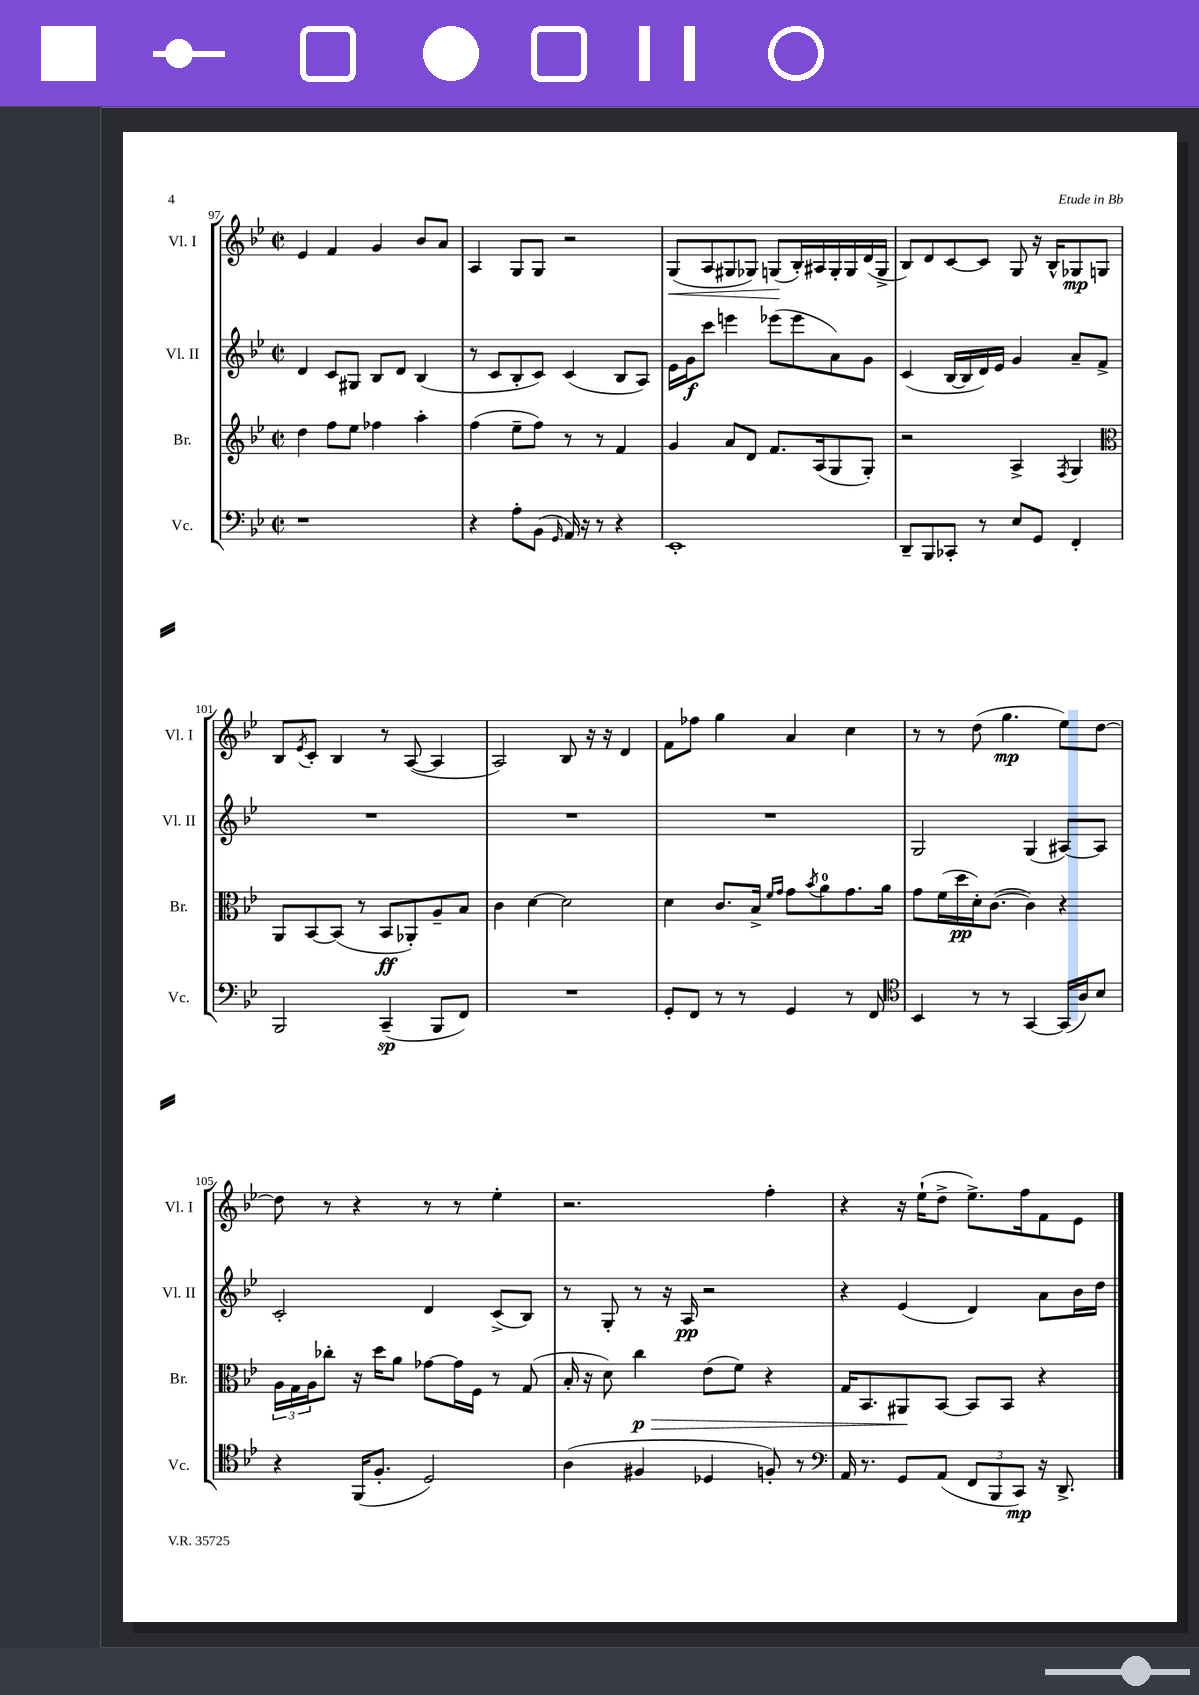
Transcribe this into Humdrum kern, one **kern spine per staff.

**kern	**kern	**kern	**kern
*staff4	*staff3	*staff2	*staff1
*clefF4	*clefG2	*clefG2	*clefG2
*k[b-e-]	*k[b-e-]	*k[b-e-]	*k[b-e-]
*M2/2	*M2/2	*M2/2	*M2/2
*met(c|)	*met(c|)	*met(c|)	*met(c|)
1r	4dd	4d	4e-
.	8ff	8c	4f
.	8ee-	8G#	.
.	4ff-	8B-	4g
.	.	8d	.
.	4aa'	(4B-	8b-
.	.	.	8a
=	=	=	=
4r	(4ff	8r	4A
.	.	8c	.
8A'	8ee-~	8B-'	8G
(8BB-	8ff)	8c)	8G
16qqGG	.	.	.
16AA)	8r	(4c	2r
16r	.	.	.
8r	8r	.	.
4r	4f	8B-	.
.	.	8A)	.
=	=	=	=
1EE-'	4g	16e-	(8G
.	.	16g	.
.	.	8ccc	8A
.	8a	4eee	8G#
.	8d	.	8G-)
.	8.f	(8eee-	(8G
.	.	8eee-	16B-')
.	(16A	.	16A#
.	8G	8a)	16G'
.	.	.	16G
.	8G')	8g	(16d
.	.	.	16G^
=	=	=	=
8DD~	2r	(4c	8B-)
8BBB-	.	.	8d
8CC-'	.	[16B-	[8c
.	.	16B-]	.
8r	.	16d)	8c]
.	.	16e-	.
8E-	4A^	4g	8G
8GG	.	.	16r
.	.	.	16B-^^
.	8qF	.	.
4FF'	4G	8a~	8G-
.	.	8f^	8G
=	=	=	=
*	*clefC3	*	*
2BBB-	8AA	1r	8B-
.	.	.	8qe-
.	[8BB-	.	8c'
.	(8BB-]	.	4B-
.	8r	.	.
(4CC~	8BB-	.	8r
.	8AA-')	.	([8A
8BBB-	8A~	.	4A]
8FF)	8B-	.	.
=	=	=	=
1r	4c	1r	2A)
.	[4d	.	.
.	2d]	.	8B-
.	.	.	16r
.	.	.	16r
.	.	.	4d
=	=	=	=
8GG'	4d	1r	8f
8FF	.	.	8ff-
8r	8.c	.	4gg
8r	.	.	.
.	16B-^	.	.
.	16qqf	.	.
.	16qqg	.	.
4GG	8g	.	4a
.	8qb-	.	.
.	8a	.	.
8r	8.g	.	4cc
8FF	.	.	.
.	16a	.	.
=	=	=	=
*clefC4	*	*	*
4BB-	8g	2G	8r
.	(16f	.	8r
.	16dd	.	.
8r	16d')	.	(8dd
.	([8.c	.	.
8r	.	.	4.gg
[4GG	4c])	(4G	.
(16GG]	4r	[8A#)	8ee-)
16A)	.	.	.
8B-	.	8A#]	[8dd
=	=	=	=
4r	24A	2c'	8dd]
.	24G	.	.
.	24A	.	.
.	8cc-'	.	8r
(16FF	16r	.	4r
8.F'	16dd	.	.
.	8a	.	.
2D)	[8g-	4d	8r
.	16g-]	.	8r
.	16F	.	.
.	8r	(8c^	4ee-'
.	(8G	8B-)	.
=	=	=	=
(4A	16B-'	8r	2.r
.	16r	.	.
.	8d)	8G'	.
4F#	4cc	8r	.
.	.	16r	.
.	.	16A	.
4D-	(8e-	2r	.
.	8f)	.	.
8F')	4r	.	4ff'
8r	.	.	.
=	=	=	=
*clefF4	*	*	*
16AA	16G	4r	4r
8.r	8.BB-	.	.
8GG	8AA#	(4e-	16r
.	.	.	(16ee-`
(8AA	[8BB-	.	8dd^
12FF	8BB-]	4d)	8.ee-^)
12BBB-	.	.	.
.	8BB-	.	.
12CC)	.	.	.
.	.	.	16ff
16r	4r	8a	8f
8.DD^	.	.	.
.	.	16b-	8e-
.	.	16dd	.
==	==	==	==
*-	*-	*-	*-
